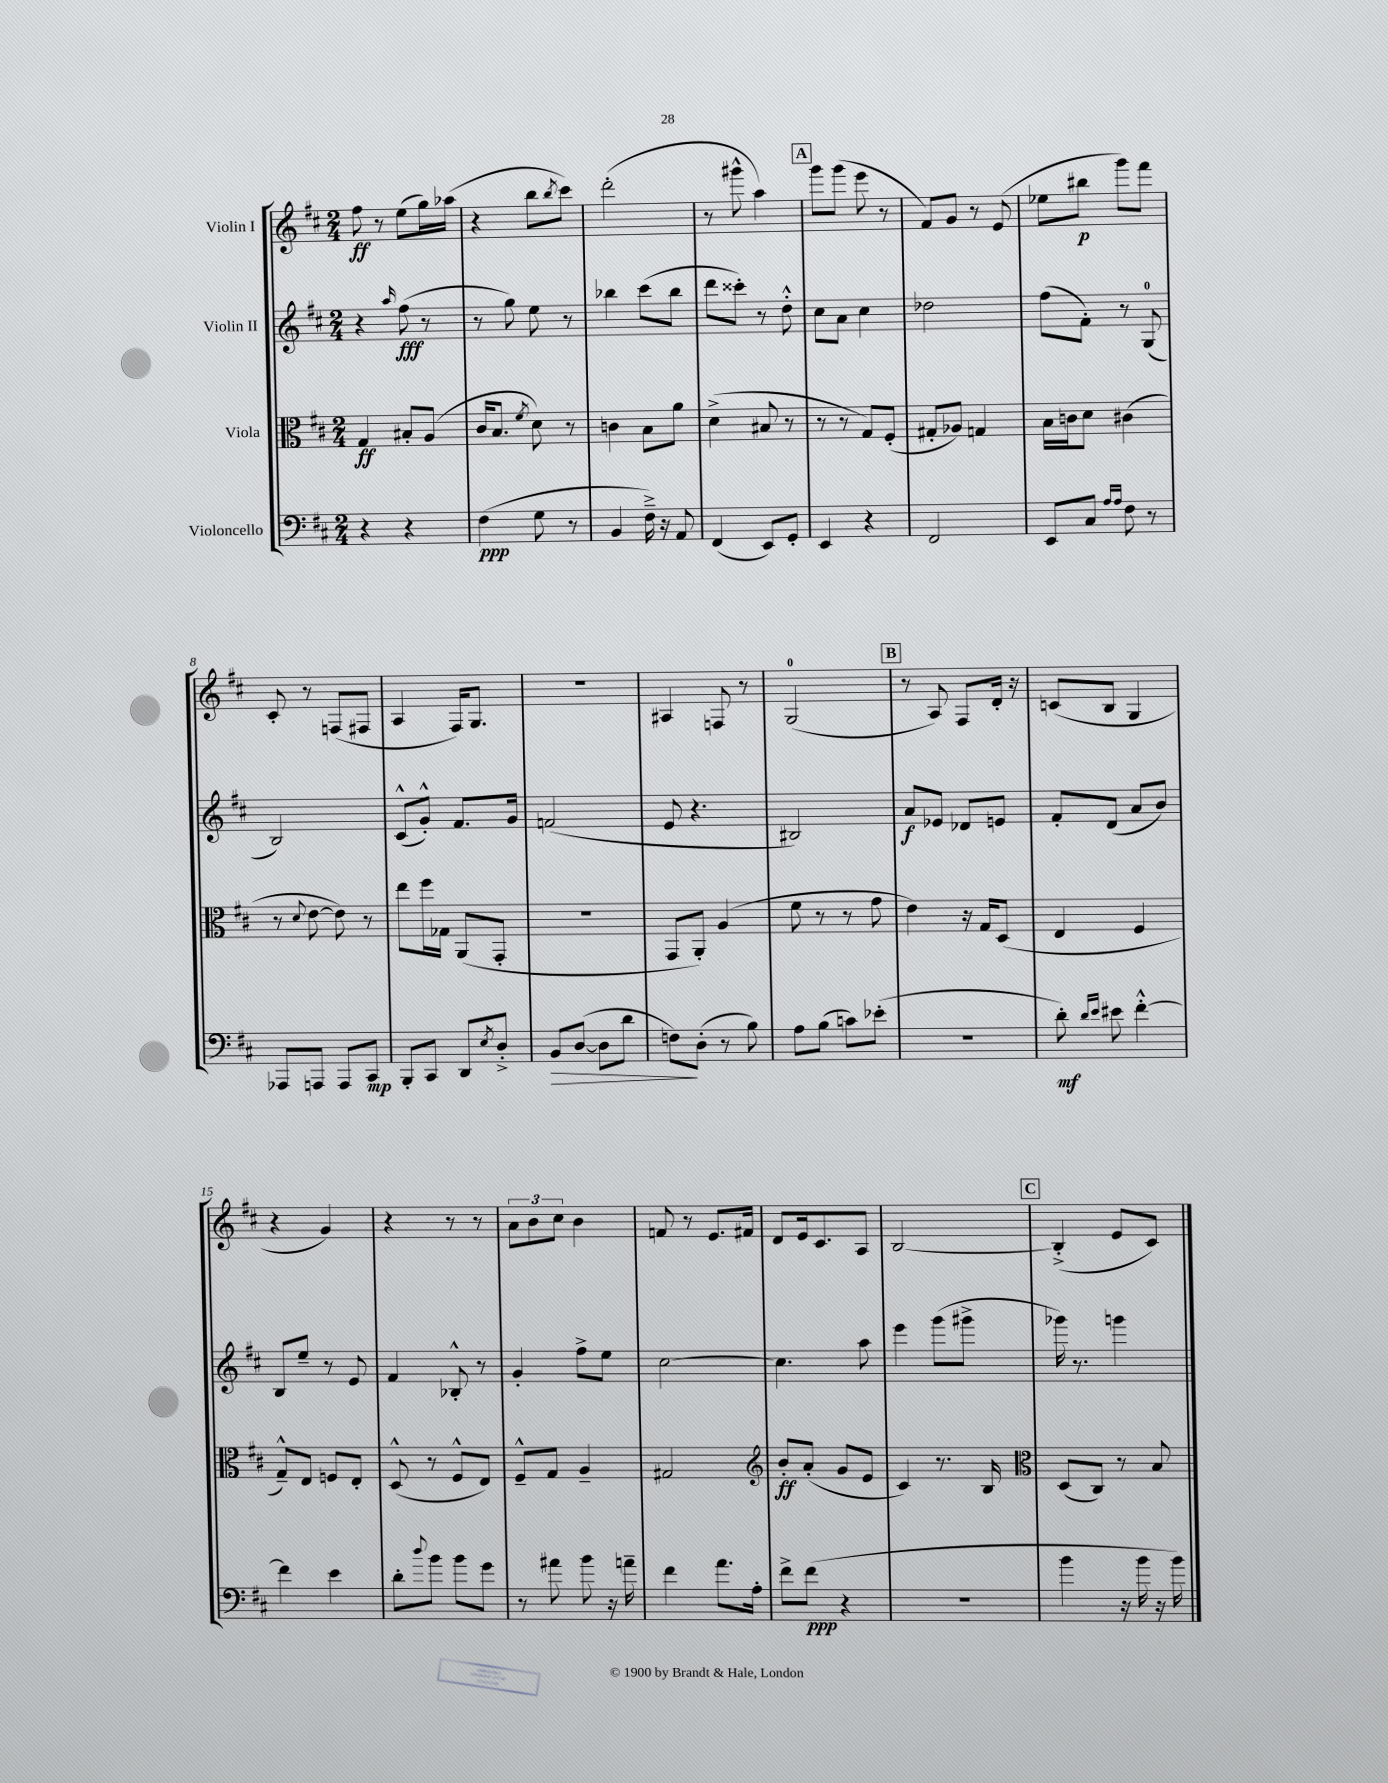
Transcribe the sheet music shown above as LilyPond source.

<<
\new StaffGroup <<
\new Staff = "s0" \with { instrumentName = "Violin I" } {
    \clef treble \key d \major \numericTimeSignature \time 2/4
    fis''8\ff r8 e''8( g''16) aes''16( |
    r4 b''8 \acciaccatura { b''8 } cis'''8) |
    d'''2-.( |
    r8 gis'''8-^ a''4) |
    \mark \markup { \box "A" } g'''8 g'''8( e'''8 r8 |
    fis'8) g'8 r8 e'8( |
    ees''8 bis''8\p g'''8) fis'''8 |
    cis'8-. r8 f8( fis8 |
    a4 fis16) g8. |
    r2 |
    ais4 f8 r8 |
    g2-0( |
    \mark \markup { \box "B" } r8 a8) fis8 d'16-. r16 |
    c'8( b8 g4 |
    r4 g'4) |
    r4 r8 r8 |
    \tuplet 3/2 { a'8 b'8 cis''8 } b'4 |
    f'8 r8 e'8. fis'16 |
    d'8 e'16 cis'8. a8 |
    b2~ |
    \mark \markup { \box "C" } b4-.->( e'8 cis'8) \bar "|." |
}
\new Staff = "s1" \with { instrumentName = "Violin II" } {
    \clef treble \key d \major \numericTimeSignature \time 2/4
    r4 \grace { a''16 } fis''8\fff( r8 |
    r8 g''8) e''8 r8 |
    bes''4 cis'''8( bes''8 |
    d'''8 cisis'''8-.) r8 d''8-.-^ |
    \mark \markup { \box "A" } cis''8 a'8 cis''4 |
    des''2 |
    fis''8( fis'8-.) r8 g8-0( |
    b2) |
    cis'8-^( g'8-.-^) fis'8. g'16 |
    f'2( |
    e'8 r4. |
    bis2) |
    \mark \markup { \box "B" } a'8\f ees'8 des'8 e'8 |
    fis'8-. d'8( a'8 b'8) |
    b8 e''8-- r8 e'8 |
    fis'4 bes8-.-^ r8 |
    g'4-. fis''8-> e''8 |
    cis''2~ |
    cis''4. a''8 |
    e'''4 g'''8( gis'''8-> |
    \mark \markup { \box "C" } ges'''16) r8. g'''4 \bar "|." |
}
\new Staff = "s2" \with { instrumentName = "Viola" } {
    \clef alto \key d \major \numericTimeSignature \time 2/4
    g4\ff bis8-. a8( |
    cis'16 b8. \acciaccatura { fis'8 } d'8) r8 |
    c'4 b8 a'8 |
    d'4->( bis8 r8 |
    \mark \markup { \box "A" } r8 r8 g8) fis8-.( |
    gis8-. aes8) g4 |
    b16 c'16 d'8 cis'4( |
    r8 \appoggiatura { d'8 } e'8~ e'8) r8 |
    e''8 fis''16 ges16 a,8( g,8-. |
    R2 |
    g,8 a,8-.) a4( |
    fis'8 r8 r8 g'8 |
    \mark \markup { \box "B" } e'4) r16 g16 d8( |
    e4 fis4 |
    g8---^) e8 f8 e8-. |
    d8-^( r8 fis8-^ e8) |
    fis8---^ g8 a4-- |
    gis2 |
    \clef treble b'8-.\ff a'8-.( g'8 e'8 |
    cis'4) r8. b16 |
    \mark \markup { \box "C" } \clef alto d8( cis8) r8 b8 \bar "|." |
}
\new Staff = "s3" \with { instrumentName = "Violoncello" } {
    \clef bass \key d \major \numericTimeSignature \time 2/4
    r4 r4 |
    fis4\ppp( g8 r8 |
    b,4 fis16--->) r16 a,8 |
    fis,4( e,8) g,8-. |
    \mark \markup { \box "A" } e,4 r4 |
    fis,2 |
    e,8 cis8 \grace { a16 a16 } fis8 r8 |
    aes,,8 a,,8 a,,8 cis,8\mp |
    b,,8-. cis,8 d,8 \acciaccatura { e8 } d8-.-> |
    b,8\> d8~( d8 d'8 |
    f8\!) d8-.( r8 b8) |
    a8 b8( c'8) ees'8-.( |
    \mark \markup { \box "B" } R2 |
    d'8-.\mf) \grace { d'16 e'16 } eis'8 fis'4~-.-^ |
    fis'4 e'4 |
    d'8-. \appoggiatura { d''8 } b'8 b'8 g'8 |
    r8 ais'8 b'8 r16 a'16-- |
    fis'4 a'8. a16-. |
    fis'8-> fis'8\ppp( r4 |
    r2 |
    \mark \markup { \box "C" } b'4 r16 b'16 r16 b'16) \bar "|." |
}
>>
>>
